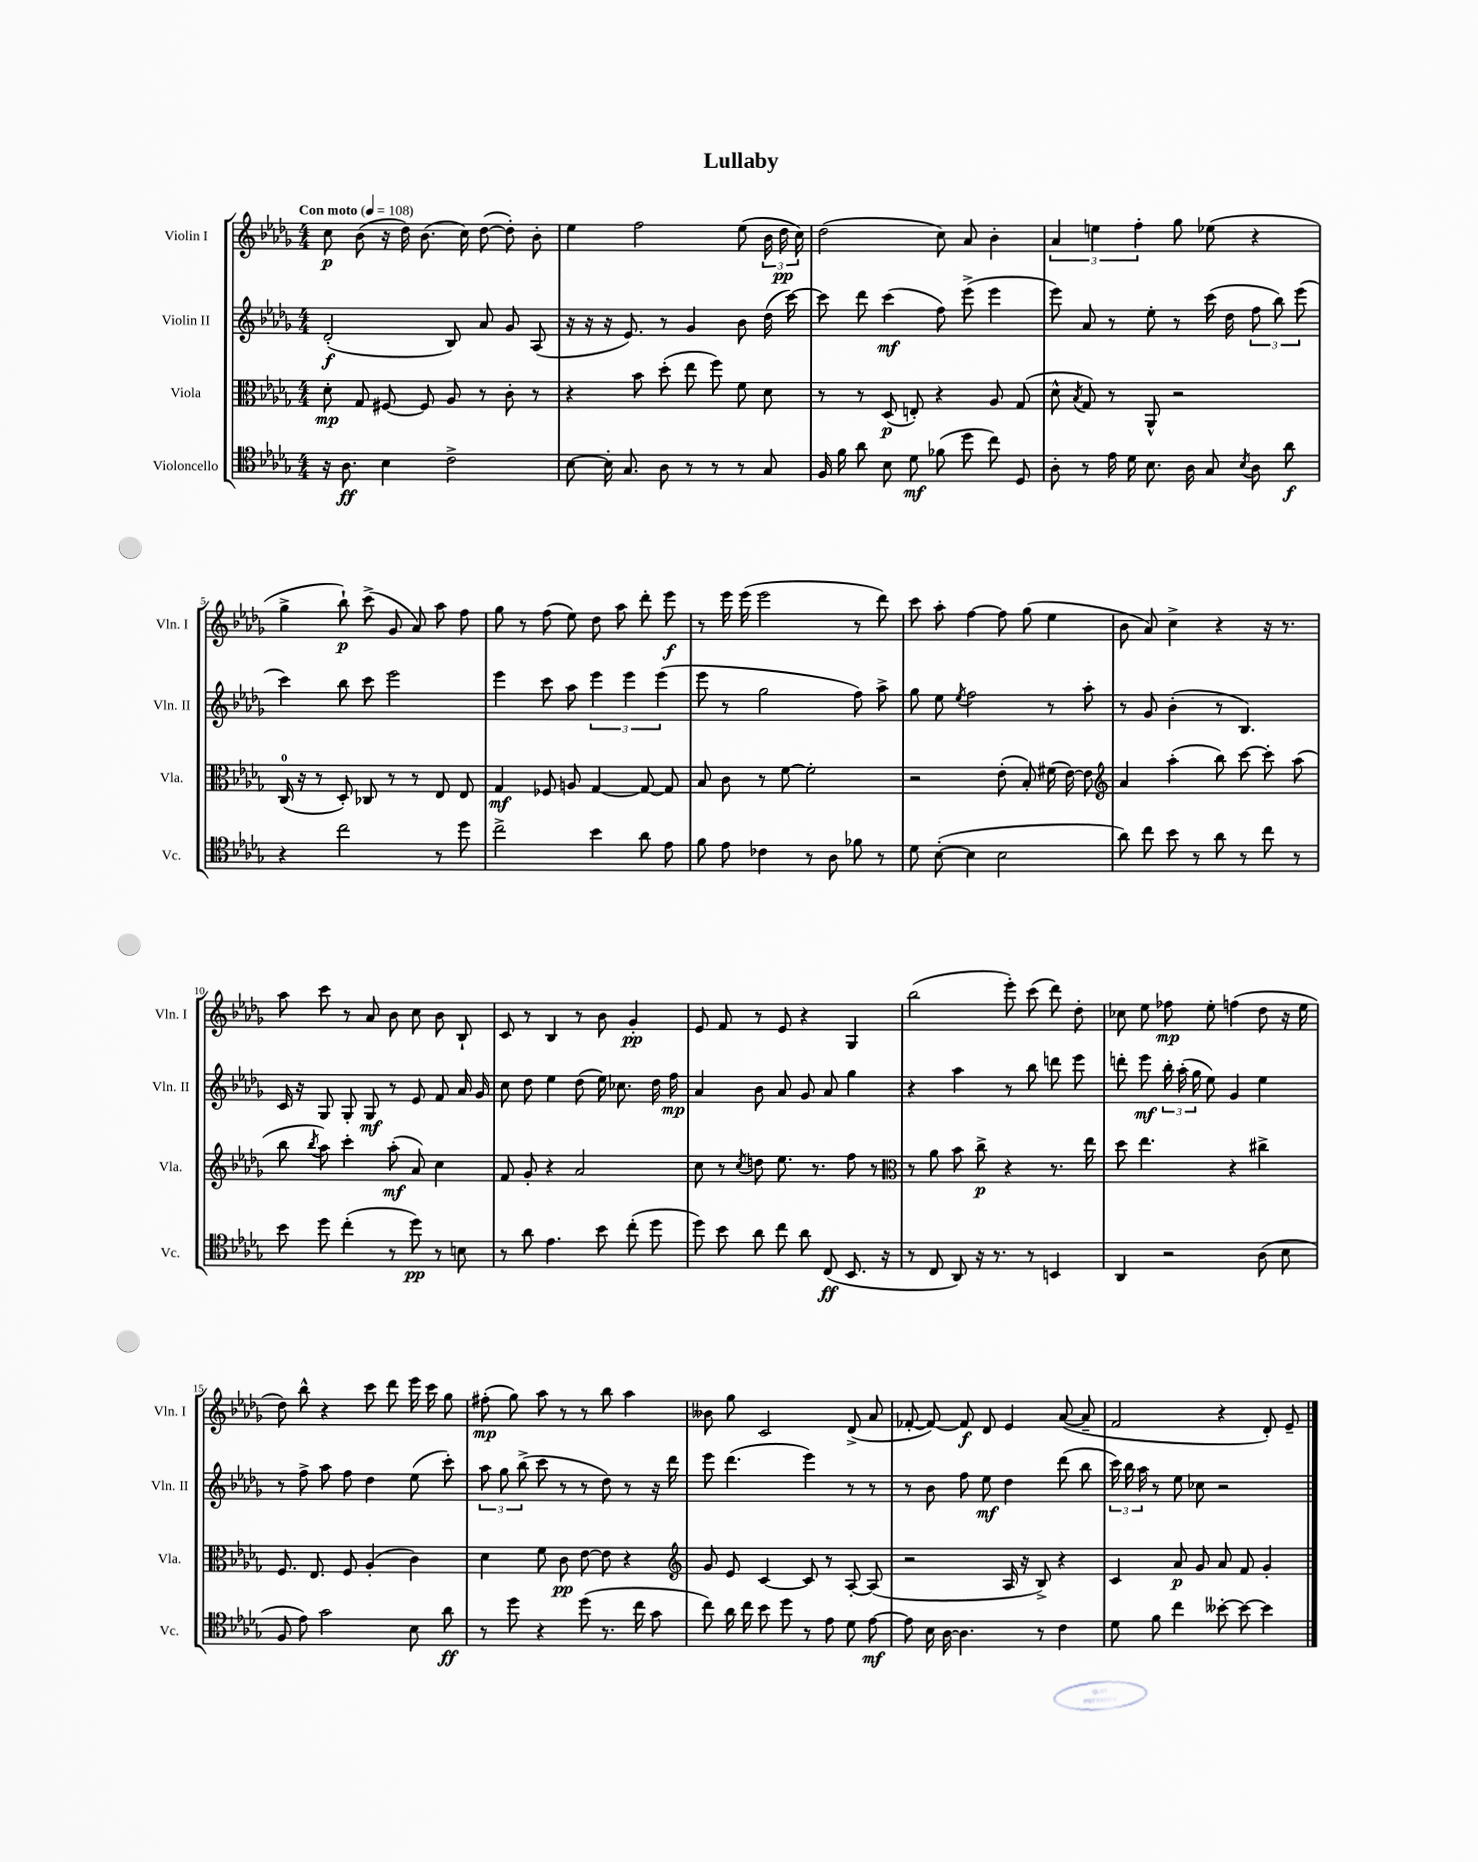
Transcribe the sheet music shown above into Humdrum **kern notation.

**kern	**kern	**kern	**kern
*staff4	*staff3	*staff2	*staff1
*clefC4	*clefC3	*clefG2	*clefG2
*k[b-e-a-d-g-]	*k[b-e-a-d-g-]	*k[b-e-a-d-g-]	*k[b-e-a-d-g-]
*M4/4	*M4/4	*M4/4	*M4/4
*MM108	*MM108	*MM108	*MM108
16r	8d-'	(2d-'	8cc
8.A-	.	.	.
.	8G-	.	(8b-
4B-	[8F#	.	16r
.	.	.	16dd-)
.	8F#]	.	(8.b-
2c^	8A-	8B-)	.
.	.	.	16cc)
.	8r	8a-	([8dd-
.	8c'	8g-	8dd-'])
.	8r	(8A-	8b-'
=	=	=	=
[8B-	4r	16r	4ee-
.	.	16r	.
16B-']	.	16r	.
8.G-	.	8.e-)	.
.	8b-	.	2ff
8A-	(8dd-'	8r	.
8r	8ee-	4g-	.
8r	8ff)	.	.
8r	8f	8b-	(8ee-
8G-	8d-	(16dd-	24b-
.	.	.	24dd-
.	.	[16ccc)	.
.	.	.	24cc)
=	=	=	=
16F	8r	8ccc]	(2dd-
16f	.	.	.
8a-	8r	8ddd-	.
8B-	(8D-	(4ccc	.
8d-	8E')	.	.
(8f-	4r	8ff)	8cc)
8dd-	.	(8eee-^	8a-
8cc)	8A-	4eee-	4b-'
8D-	(8G-	.	.
=	=	=	=
8A-'	8d-^^	8eee-)	6a-
.	8qB-	.	.
8r	8G-)	8a-	.
.	.	.	6ee
16e-	8r	8r	.
16d-	.	.	.
.	.	.	6ff'
8.B-	8AA-^^	8ee-'	.
.	2r	8r	8gg-
16A-	.	.	.
8G-	.	(16ccc	(8ee-
.	.	16dd-	.
8qB-	.	.	.
8A-	.	12ff	4r
.	.	12bb-)	.
8a-	.	.	.
.	.	(12eee-	.
=	=	=	=
4r	(16C	4ccc)	4gg-^
.	16r	.	.
.	8r	.	.
2cc	8D-')	8bb-	8bb-`)
.	8C-	8ccc	(8ccc^
.	8r	2eee-	8g-
.	8r	.	8a-)
8r	8E-	.	8aa-
8dd-	8E-	.	8ff
=	=	=	=
2cc^	4G-	4eee-	8gg-
.	.	.	8r
.	8F-	8ccc	(8ff
.	8A	8aa-	8ee-)
4b-	[4G-	6eee-	8dd-
.	.	.	8aa-
.	.	6eee-	.
8a-	8G-_	.	8ddd-'
.	.	(6eee-	.
8e-	8G-]	.	8eee-
=	=	=	=
8f	8B-	8eee-	8r
8e-	8c	8r	16eee-
.	.	.	(16eee-
4c-	8r	2gg-	2eee-
.	[8f	.	.
8r	2f']	.	.
8A-	.	.	.
8f-	.	8ff)	8r
8r	.	8aa-^	8ddd-)
=	=	=	=
8d-	2r	8gg-	8ccc
([8B-'	.	8ee-	8aa-'
.	.	8qee-	.
4B-]	.	2ff	[4ff
2B-	(8e-'	.	8ff]
.	8B-')	.	(8gg-
.	(16f#	8r	4ee-
.	[16e-)	.	.
.	8e-]	8aa-'	.
=	=	=	=
*	*clefG2	*	*
8a-)	4a-	8r	8b-
8cc	.	8g-	8a-)
8b-	(4aa-'	(4b-'	4cc^
8r	.	.	.
8a-	8bb-)	8r	4r
8r	[8ccc	4.B-)	.
8cc	8ccc']	.	16r
.	.	.	8.r
8r	(8aa-	.	.
=	=	=	=
8b-	8bb-	16c	8aa-
.	.	16r	.
.	8qbb-	.	.
8dd-	8aa-)	8G-	8ccc
(4cc'	4ccc'	8G-'	8r
.	.	8G-	8a-
8r	(8aa-'	8r	8b-
8dd-)	8a-)	8e-	8cc
8r	4cc	8f	8b-
8B	.	16a-	8B-`
.	.	16g-	.
=	=	=	=
8r	8f	8cc	8c
8a-	8g-'	8dd-	8r
4.e-	4r	4ee-	4B-
.	2a-	(8dd-	8r
8b-	.	16ee-)	8b-
.	.	8.cc-	.
(8cc'	.	.	4g-'
8dd-	.	16dd-	.
.	.	16ff	.
=	=	=	=
8dd-)	8cc	4a-	8e-
8b-	8r	.	8f
.	8qcc	.	.
8a-	8dd	8b-	8r
8cc	8.ee-	8a-	8e-
8a-	.	8g-	4r
.	8.r	.	.
(8C	.	8a-	.
8.BB-	8ff	4gg-	4G-
.	8r	.	.
16r	.	.	.
=	=	=	=
*	*clefC3	*	*
8r	8r	4r	(2bb-
8C	8a-	.	.
8AA-)	8b-	4aa-	.
16r	8cc^	.	.
8.r	.	.	.
.	4r	8r	8eee-')
8r	.	8bb-	(8ccc
4BB	8.r	8ddd	8ddd-)
.	.	8eee-	8dd-'
.	16ee-	.	.
=	=	=	=
4AA-	8dd-	8ddd'	8cc-
.	4.ee-	8eee-	8ee-
2r	.	24bb-'	8ff-
.	.	(24aa-'	.
.	.	24gg-	.
.	.	8ee-)	8ee-'
.	4r	4g-	(4ff
(8A-	4cc#^	4ee-	8dd-
8B-	.	.	16r
.	.	.	16ee-
=	=	=	=
8F	8.F	8r	8dd-)
8e-)	.	8ff^	8bb-^^
.	8.E-	.	.
2g-	.	8aa-	4r
.	8F	8ff	.
.	(4A-'	4dd-	8ccc
.	.	.	8ddd-
8B-	4c)	(8ee-	16eee-
.	.	.	16ccc
8a-	.	8ccc')	8gg-
=	=	=	=
8r	4d-	12aa-	(8ff#'
.	.	12gg-	.
8dd-	.	.	8gg-)
.	.	(12bb-^	.
4r	8f	8ccc	8aa-
.	8c	8r	8r
(8dd-	[8e-	8r	8r
8.r	8e-]	8dd-)	8bb-
.	4r	8r	4aa-
16cc	.	.	.
8g-	.	16r	.
.	.	16ddd-	.
=	=	=	=
*	*clefG2	*	*
8cc)	8g-	8eee-	8b--
16a-	8e-	(4.ddd-	8gg-
16cc	.	.	.
8b-	[4c	.	2c
8dd-	.	.	.
8r	8c]	4eee-)	.
8e-	8r	.	.
8d-	[8A-'	8r	(8d-^
[8e-	(8A-]	8r	8a-
=	=	=	=
8e-]	2r	8r	[8f-'
16B-	.	8b-	8f-_)
[16A-	.	.	.
4.A-]	.	8ff	8f-]
.	.	8ee-	8d-
.	16A-	4dd-	4e-
.	16r	.	.
8r	8B-^)	.	.
4c	4r	(8ddd-	([8a-
.	.	8bb-	8a-~]
=	=	=	=
8d-	4c	24ccc)	2f
.	.	24bb-	.
.	.	24aa-	.
8f	.	8r	.
4cc	8a-	8ee-	.
.	8g-	8cc-	.
[8b--'	8a-	2r	4r
8b--_	8f	.	.
4b--]	4g-'	.	8d-')
.	.	.	8e-~
==	==	==	==
*-	*-	*-	*-
